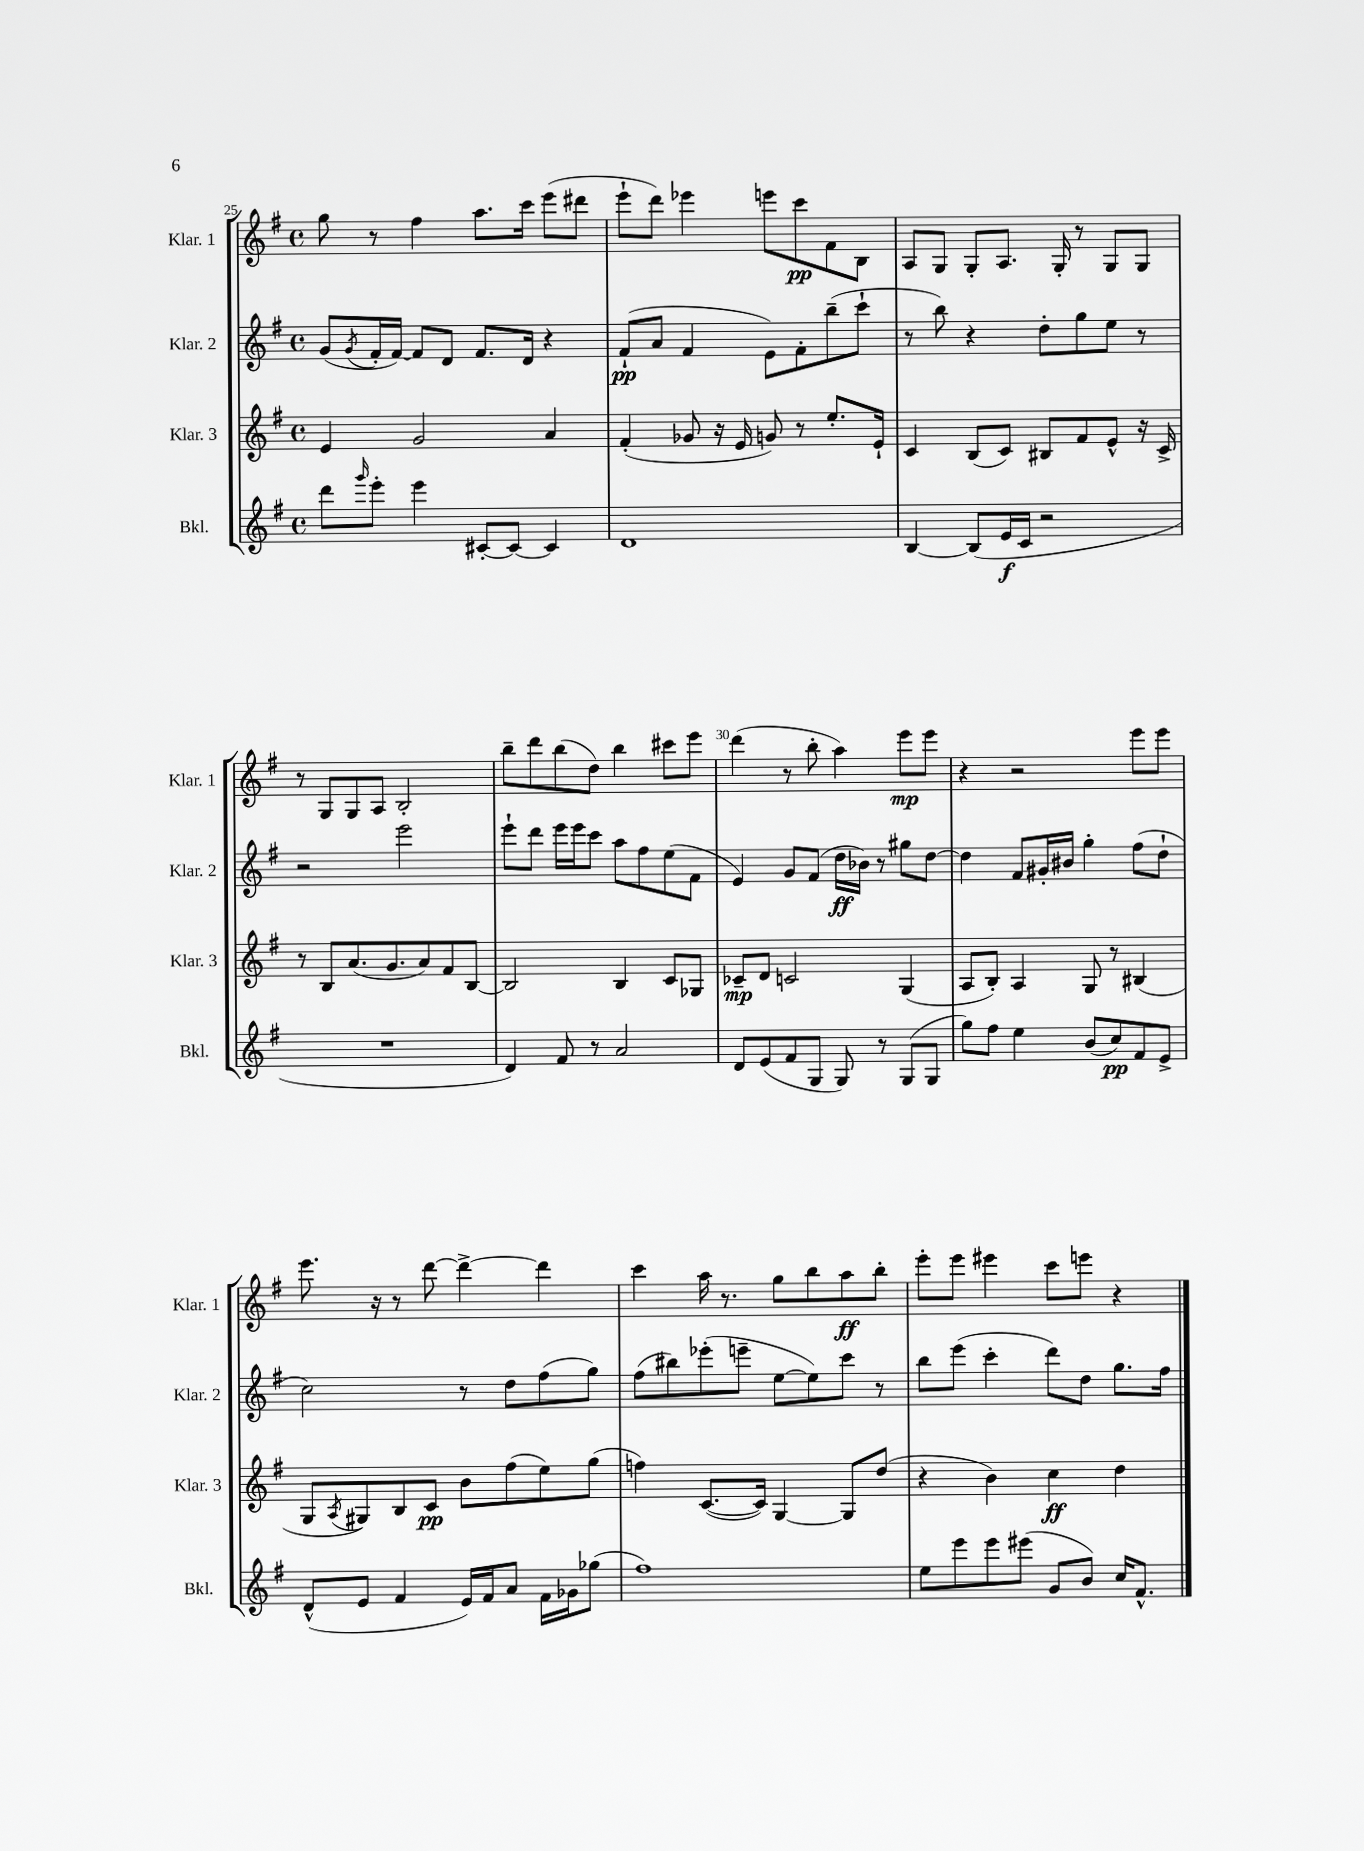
<<
\new StaffGroup <<
\new Staff = "s0" \with { instrumentName = "Klar. 1" shortInstrumentName = "Klar. 1" } {
    \clef treble \key g \major \defaultTimeSignature \time 4/4
    g''8 r8 fis''4 a''8. c'''16 e'''8( dis'''8 |
    e'''8-! d'''8) ees'''4 e'''8 c'''8\pp fis'8 b8 |
    a8 g8 g8-. a8. g16-. r8 g8 g8 |
    r8 g8 g8 a8 b2-. |
    b''8-- d'''8 b''8( d''8) b''4 cis'''8 e'''8 |
    d'''4( r8 b''8-. a''4) e'''8\mp e'''8 |
    r4 r2 e'''8 e'''8 |
    e'''8. r16 r8 d'''8~ d'''4~-> d'''4 |
    c'''4 a''16 r8. g''8 b''8 a''8\ff b''8-. |
    e'''8-. e'''8 eis'''4 c'''8 e'''8 r4 \bar "|." |
}
\new Staff = "s1" \with { instrumentName = "Klar. 2" shortInstrumentName = "Klar. 2" } {
    \clef treble \key g \major \defaultTimeSignature \time 4/4
    g'8( \acciaccatura { g'8 } fis'16-. fis'16~) fis'8 d'8 fis'8. d'16 r4 |
    fis'8-!\pp( a'8 fis'4 e'8) fis'8-. b''8--( c'''8-! |
    r8 b''8) r4 d''8-. g''8 e''8 r8 |
    r2 e'''2 |
    e'''8-! d'''8 e'''16 e'''16 c'''8 a''8 fis''8 e''8( fis'8 |
    e'4) g'8 fis'8( d''16\ff bes'16) r8 gis''8 d''8~ |
    d''4 fis'8 gis'16-. bis'16 g''4-. fis''8( d''8-! |
    c''2) r8 d''8 fis''8( g''8) |
    fis''8( bis''8) ees'''8-.( e'''8-- e''8~ e''8) c'''8 r8 |
    b''8 e'''8( c'''4-. d'''8) d''8 g''8. fis''16 \bar "|." |
}
\new Staff = "s2" \with { instrumentName = "Klar. 3" shortInstrumentName = "Klar. 3" } {
    \clef treble \key g \major \defaultTimeSignature \time 4/4
    e'4 g'2 a'4 |
    fis'4-.( ges'8 r16 e'16 g'8) r8 e''8.-. e'16-! |
    c'4 b8( c'8) bis8 fis'8 e'8-^ r16 c'16-> |
    r8 b8 a'8.( g'8. a'8) fis'8 b8~ |
    b2 b4 c'8 ges8 |
    ces'8--\mp d'8 c'2 g4( |
    a8 b8-.) a4 g8 r8 bis4( |
    g8 \acciaccatura { a8 } gis8) b8 c'8\pp b'8 fis''8( e''8) g''8( |
    f''4) c'8.~( c'16) g4~ g8 d''8( |
    r4 b'4) c''4\ff d''4 \bar "|." |
}
\new Staff = "s3" \with { instrumentName = "Bkl." shortInstrumentName = "Bkl." } {
    \clef treble \key g \major \defaultTimeSignature \time 4/4
    d'''8 \grace { g'''16 } e'''8-. e'''4 cis'8~-. cis'8~ cis'4 |
    d'1 |
    b4~ b8( e'16\f c'16 r2 |
    R1 |
    d'4) fis'8 r8 a'2 |
    d'8 e'8( fis'8 g8 g8) r8 g8( g8 |
    g''8) fis''8 e''4 b'8( c''8\pp) fis'8 e'8-> |
    d'8-^( e'8 fis'4 e'16) fis'16 a'8 fis'16 ges'16 ges''8( |
    fis''1) |
    e''8 e'''8 e'''8 eis'''8( g'8 b'8) c''16 fis'8.-^ \bar "|." |
}
>>
>>
\layout { \context { \Score currentBarNumber = #25 \override BarNumber.break-visibility = ##(#f #t #t) barNumberVisibility = #(every-nth-bar-number-visible 5) } }
